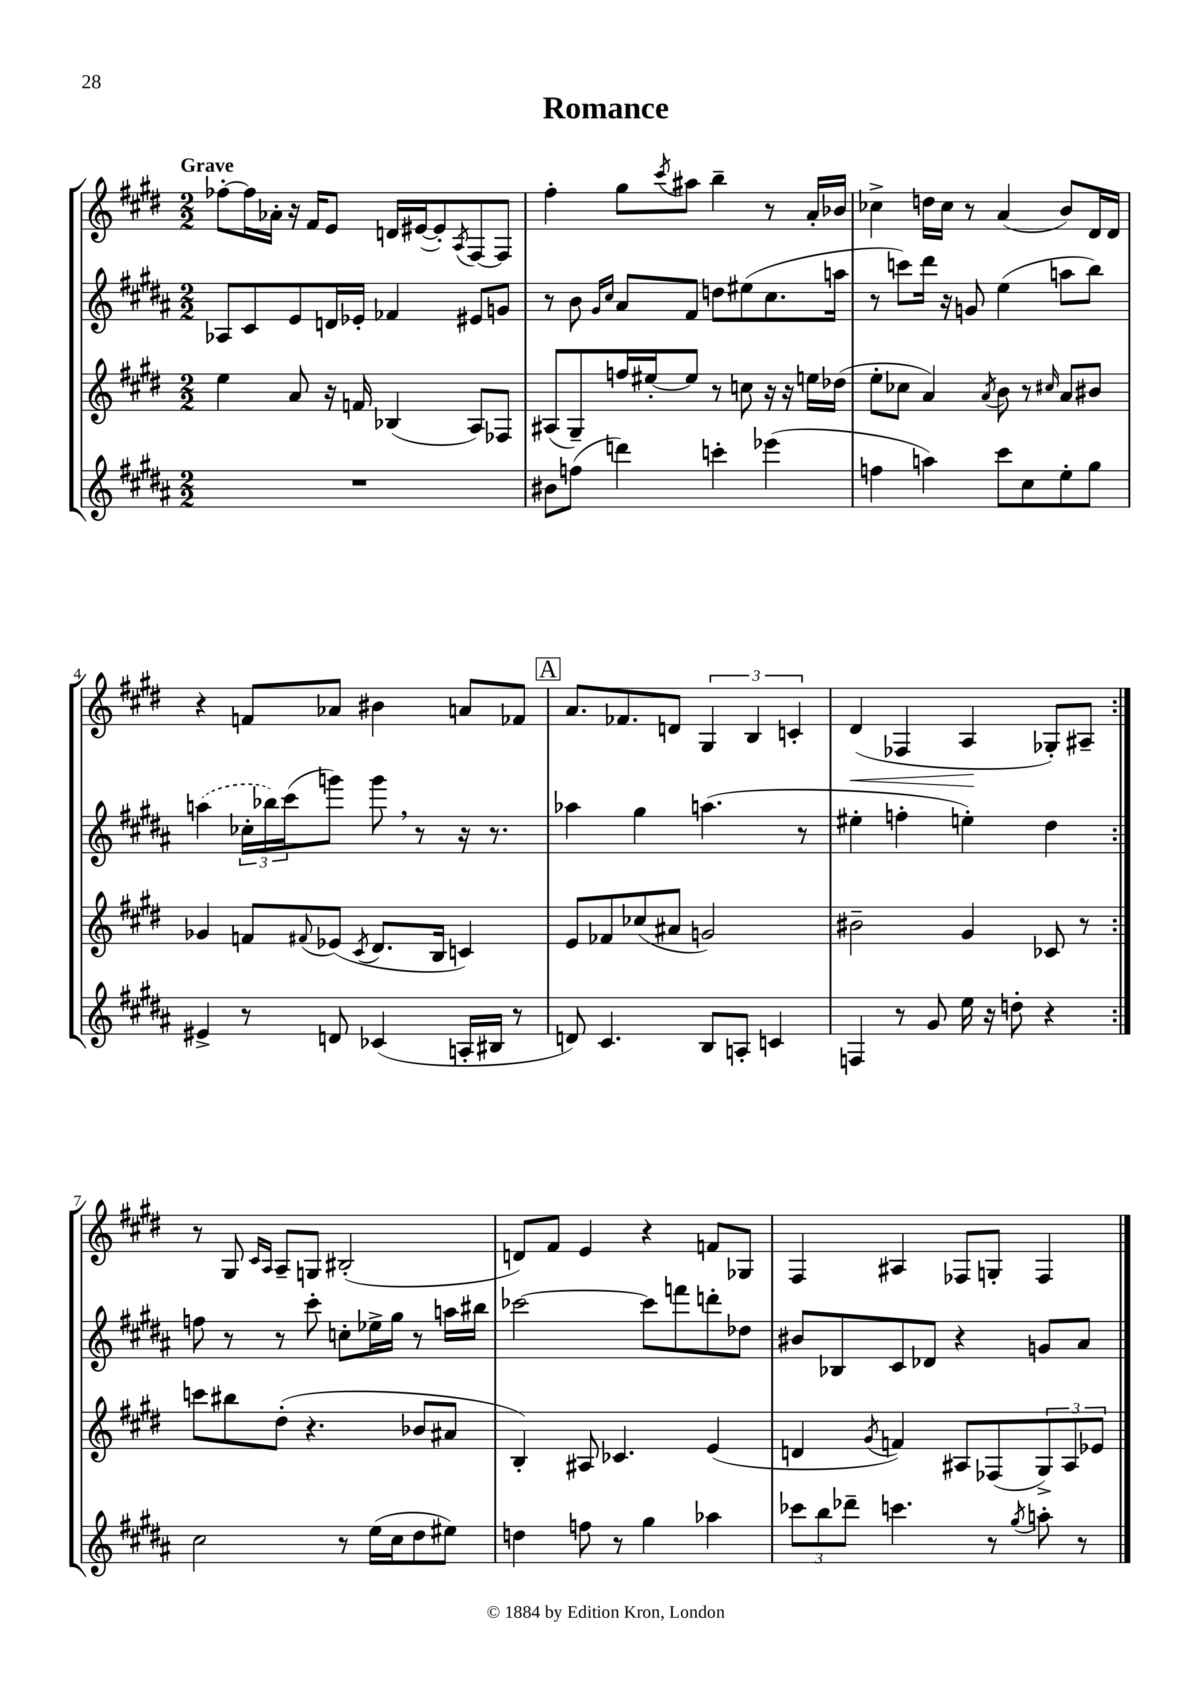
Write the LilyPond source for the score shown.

\header { title = "Romance" }
<<
\new StaffGroup <<
\new Staff = "s0" {
    \clef treble \key e \major \numericTimeSignature \time 2/2 \tempo "Grave"
    \repeat volta 2 { fes''8~-. fes''16 aes'16-. r16 fis'16 e'8 d'16 eis'16~( eis'8-.) \acciaccatura { a8 } fis8~ fis8 |
    fis''4-. gis''8 \acciaccatura { cis'''8 } ais''8 b''4-- r8 a'16-. bes'16 |
    ces''4-> d''16 ces''16 r8 a'4( b'8) dis'16 dis'16 |
    r4 f'8 aes'8 bis'4 a'8 fes'8 |
    \mark \markup { \box "A" } a'8. fes'8. d'8 \tuplet 3/2 { gis4 b4 c'4-. } |
    dis'4\<( fes4 a4\! ges8-.) ais8-- | }
    r8 gis8 \grace { cis'16 a16 } a8-- g8 bis2-.( |
    d'8) fis'8 e'4 r4 f'8 ges8 |
    fis4 ais4 fes8 g8-. fes4 \bar "|." |
}
\new Staff = "s1" {
    \clef treble \key b \major \numericTimeSignature \time 2/2
    \repeat volta 2 { aes8 cis'8 e'8 d'16 ees'16-. fes'4 eis'8 g'8 |
    r8 b'8 \grace { gis'16 cis''16 } ais'8 fis'8 d''8 eis''8( cis''8. a''16 |
    r8 c'''8) dis'''16 r16 g'8 e''4( a''8 b''8) |
    \once \slurDashed a''4( \tuplet 3/2 { ces''16-. bes''16) cis'''16( } g'''8) g'''8 \breathe r8 r16 r8. |
    \mark \markup { \box "A" } aes''4 gis''4 a''4.( r8 |
    eis''4-. f''4-. e''4-.) dis''4 | }
    f''8 r8 r8 cis'''8-. c''8-. ees''16-> gis''16 r8 a''16 bis''16 |
    ces'''2~ ces'''8 f'''8 d'''8-. des''8 |
    bis'8 bes8 cis'8 des'8 r4 g'8 ais'8 \bar "|." |
}
\new Staff = "s2" {
    \clef treble \key e \major \numericTimeSignature \time 2/2
    \repeat volta 2 { e''4 a'8 r16 f'16 bes4( a8) fes8 |
    ais8( gis8--) f''16 eis''16~-. eis''8 r8 c''8 r16 r16 e''16 des''16( |
    e''8-. ces''8 a'4) \acciaccatura { a'8 } b'8 r8 \grace { cis''16 } a'8 bis'8 |
    ges'4 f'8 \appoggiatura { fis'8 } ees'8( \acciaccatura { cis'8 } dis'8. b16 c'4) |
    \mark \markup { \box "A" } e'8 fes'8 ces''8( ais'8 g'2) |
    bis'2-- gis'4 ces'8 r8 | }
    c'''8 bis''8 dis''8-.( r4. bes'8 ais'8 |
    b4-.) ais8 ces'4. e'4( |
    d'4 \acciaccatura { gis'8 } f'4) ais8 fes8( \tuplet 3/2 { gis8->) ais8 ees'8 } \bar "|." |
}
\new Staff = "s3" {
    \clef treble \key b \major \numericTimeSignature \time 2/2
    \repeat volta 2 { R1 |
    bis'8 f''8( d'''4) c'''4-. ees'''4( |
    f''4 a''4) cis'''8 cis''8 e''8-. gis''8 |
    eis'4-> r8 d'8 ces'4( a16-. bis16 r8 |
    \mark \markup { \box "A" } d'8) cis'4. b8 a8-. c'4 |
    f4 r8 gis'8 e''16 r16 d''8-. r4 | }
    cis''2 r8 e''16( cis''16 dis''8 eis''8) |
    d''4 f''8 r8 gis''4 aes''4 |
    \tuplet 3/2 { ces'''8 b''8 des'''8-- } c'''4. r8 \acciaccatura { gis''8 } a''8-. r8 \bar "|." |
}
>>
>>
